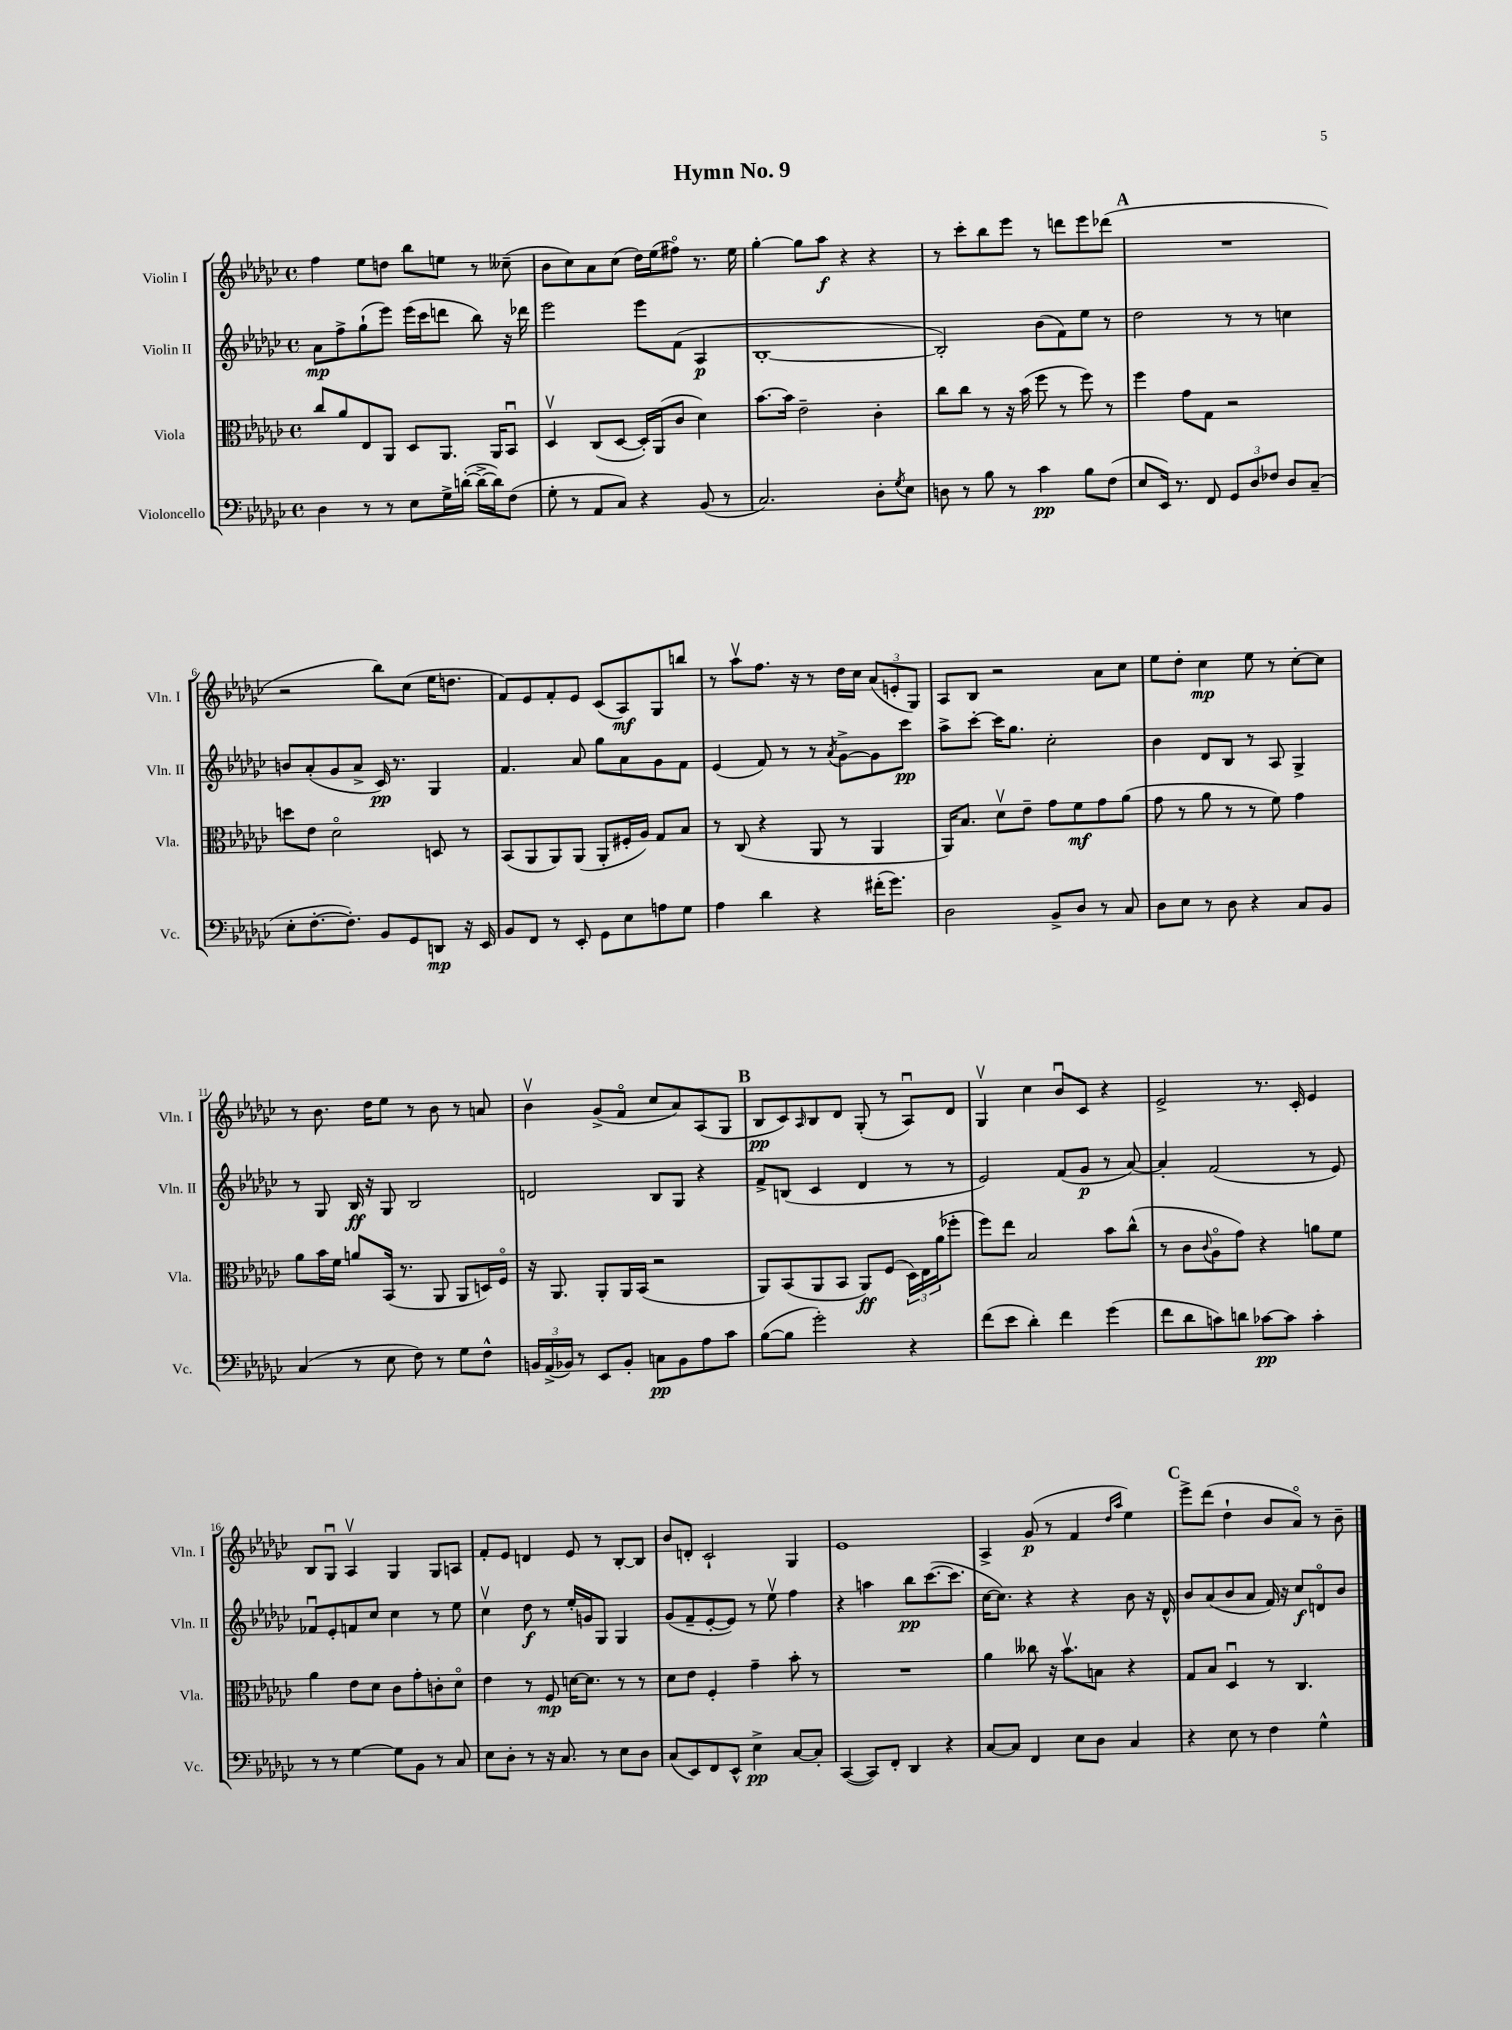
\header { title = "Hymn No. 9" }
<<
\new StaffGroup <<
\new Staff = "s0" \with { instrumentName = "Violin I" shortInstrumentName = "Vln. I" } {
    \clef treble \key ges \major \defaultTimeSignature \time 4/4
    f''4 ees''8 d''8 bes''8 e''8 r8 ceses''8--( |
    bes'8 ces''8) aes'8 ces''8( des''16) ees''16( fis''8\flageolet) r8. ees''16 |
    ges''4~-. ges''8 aes''8\f r4 r4 |
    r8 ces'''8-. bes''8 ees'''8 r8 d'''8 ees'''8 des'''8( |
    \mark \markup { \bold "A" } R1 |
    r2 bes''8) ces''8( ees''16 d''8. |
    f'8) ees'8 f'8-. ees'8 ces'8( aes8\mf) ges8 b''8 |
    r8 aes''8\upbow f''8. r16 r8 des''16 ces''16 \tuplet 3/2 { aes'8( e'8-. ges8) } |
    aes8 bes8 r2 aes'8 ces''8 |
    ees''8 des''8-. ces''4\mp ees''8 r8 ces''8~-. ces''8 |
    r8 bes'8. des''16 ees''8 r8 bes'8 r8 a'8 |
    bes'4\upbow ges'8->( f'8\flageolet ces''8 aes'8) aes8( ges8 |
    \mark \markup { \bold "B" } bes8\pp ces'8) \grace { aes16 } bes8 des'8 ges8-.( r8 aes8\downbow) des'8 |
    ges4\upbow ces''4 bes'8\downbow ces'8 r4 |
    ees'2-> r8. ces'16-. ees'4 |
    bes8 ges8\downbow aes4\upbow ges4 ges8 a8 |
    f'8-. ees'8 d'4 ees'8 r8 bes8~-. bes8 |
    bes'8 d'8-. ces'2-! ges4 |
    ees'1 |
    aes4-> ges'8\p( r8 f'4 \grace { des''16 aes''16 } ees''4) |
    \mark \markup { \bold "C" } ees'''8-> des'''8( des''4-! bes'8 aes'8\flageolet) r8 bes'8-- \bar "|." |
}
\new Staff = "s1" \with { instrumentName = "Violin II" shortInstrumentName = "Vln. II" } {
    \clef treble \key ges \major \defaultTimeSignature \time 4/4
    aes'8\mp f''8-> ges''8-!( ees'''8) ees'''16( ces'''16 d'''8 bes''8) r16 des'''16 |
    ees'''2 ees'''8 f'8( aes4\p |
    bes1~-. |
    bes2-.) bes'8( f'8) ees''8 r8 |
    \mark \markup { \bold "A" } des''2 r8 r8 c''4 |
    b'8 aes'8-.( ges'8 aes'8-> ces'16\pp) r8. ges4 |
    f'4. aes'8 ges''8 aes'8 ges'8 f'8 |
    ees'4( f'8) r8 r8 \acciaccatura { aes'8 } ges'8~-> ges'8 ces'''8\pp |
    aes''8-> ces'''8~-. ces'''16 ges''8. ces''2-. |
    bes'4 des'8 bes8 r8 aes8 ges4-> |
    r8 ges8 bes16\ff r16 ges8 bes2 |
    d'2 bes8 ges8 r4 |
    \mark \markup { \bold "B" } f'8-> b8( ces'4 des'4 r8 r8 |
    ees'2) f'8( ges'8\p r8 aes'8~) |
    aes'4-. f'2( r8 ees'8) |
    fes'8\downbow ees'8-. f'8 ces''8 ces''4 r8 ees''8 |
    ces''4\upbow des''8\f r8 ees''16-. g'16 ges8 ges4 |
    ges'8( f'8-- ees'8~-. ees'8) r8 ees''8\upbow f''4 |
    r4 a''4 bes''8\pp ces'''8.~( ces'''8. |
    ces''16~ ces''8.) r4 r4 bes'8 r16 des'16-^ |
    \mark \markup { \bold "C" } bes'8 aes'8( bes'8 aes'8 f'16) r16 ces''8\f d'8\flageolet bes'8 \bar "|." |
}
\new Staff = "s2" \with { instrumentName = "Viola" shortInstrumentName = "Vla." } {
    \clef alto \key ges \major \defaultTimeSignature \time 4/4
    ces''8 aes'8 ees8 aes,8 des8 aes,8. aes,16 bes,8\downbow |
    des4\upbow ces8( des8~ des16-.) aes,16( ces'8 des'4) |
    bes'8.~ bes'16 ees'2-- ces'4-. |
    ces''8 ces''8 r8 r16 bes'16( f''8 r8 f''8) r8 |
    \mark \markup { \bold "A" } f''4 ges'8 ges8 r2 |
    d''8 ees'8 des'2\flageolet d8 r8 |
    bes,8( aes,8 aes,8) aes,8( aes,8-. fis16-. aes16) ges8 bes8 |
    r8 ces8( r4 aes,8 r8 aes,4 |
    aes,16) bes8. des'8\upbow ees'8-- ges'8 f'8\mf ges'8 aes'8( |
    ges'8 r8 aes'8 r8 r8 f'8) ges'4 |
    aes'8 bes'16 f'16 a'8 bes,16( r8. aes,8 aes,8 d16) f16\flageolet |
    r16 aes,8. aes,8-. aes,16 bes,16( r2 |
    \mark \markup { \bold "B" } aes,8) bes,8( aes,8 bes,8 aes,8\ff) f8( \tuplet 3/2 { des16) ees16 aes'16( } fes''8-. |
    f''8) ees''8 bes2 bes'8 ces''8-^( |
    r8 ces'8 \appoggiatura { ces'8 } aes8\flageolet ges'8) r4 a'8 f'8 |
    aes'4 ees'8 des'8 ces'8 ges'8-. c'8-. des'8\flageolet |
    ees'4 r8 f8\mp d'16~ d'8. r8 r8 |
    des'8 ees'8 f4-. ges'4-- bes'8-. r8 |
    R1 |
    aes'4 ceses''8 r16 bes'8.\upbow b8 r4 |
    \mark \markup { \bold "C" } ges8 bes8 des4\downbow r8 ces4. \bar "|." |
}
\new Staff = "s3" \with { instrumentName = "Violoncello" shortInstrumentName = "Vc." } {
    \clef bass \key ges \major \defaultTimeSignature \time 4/4
    des4 r8 r8 ees8 ges16-> d'16~-.( d'16~-> d'16) f8( |
    ges8-. r8 aes,8 ces8) r4 bes,8( r8 |
    ces2.) des8-. \acciaccatura { ges8 } ees8 |
    d8 r8 bes8 r8 ces'4\pp bes8 f8( |
    \mark \markup { \bold "A" } ees8 ees,16) r8. f,8 \tuplet 3/2 { ges,8 des8 fes8 } des8 ces8--( |
    ees8-. f8.~-. f8.-.) bes,8 ges,8 d,8\mp r16 ees,16 |
    bes,8 f,8 r8 ees,8-. ges,8 ees8 a8 ges8 |
    aes4 des'4 r4 fis'16-.( ges'8.) |
    des2 bes,8-> des8 r8 ces8 |
    des8 ees8 r8 des8 r4 ces8 bes,8 |
    ces4( r8 ees8 f8) r8 ges8 f8-^ |
    \tuplet 3/2 { b,16 aes,16->( bes,16) } r8 ees,8 bes,8-. c8\pp bes,8 aes8 ces'8 |
    \mark \markup { \bold "B" } bes8~( bes8 ges'2-.) r4 |
    f'8( ees'8 des'4-.) f'4 ges'4( |
    f'8 des'8 c'8) d'8 ces'8~\pp ces'8 ces'4-. |
    r8 r8 ges4~ ges8 bes,8 r8 ces8 |
    ees8 des8-. r8 r16 ces8. r8 ees8 des8 |
    ces8( ees,8) f,8 ees,8-^ ees4->\pp ces8~ ces8-. |
    ces,4~( ces,8) f,8-. des,4 r4 |
    ces8~ ces8 f,4 ees8 des8 ces4 |
    \mark \markup { \bold "C" } r4 ees8 r8 f4 ges4-^ \bar "|." |
}
>>
>>
